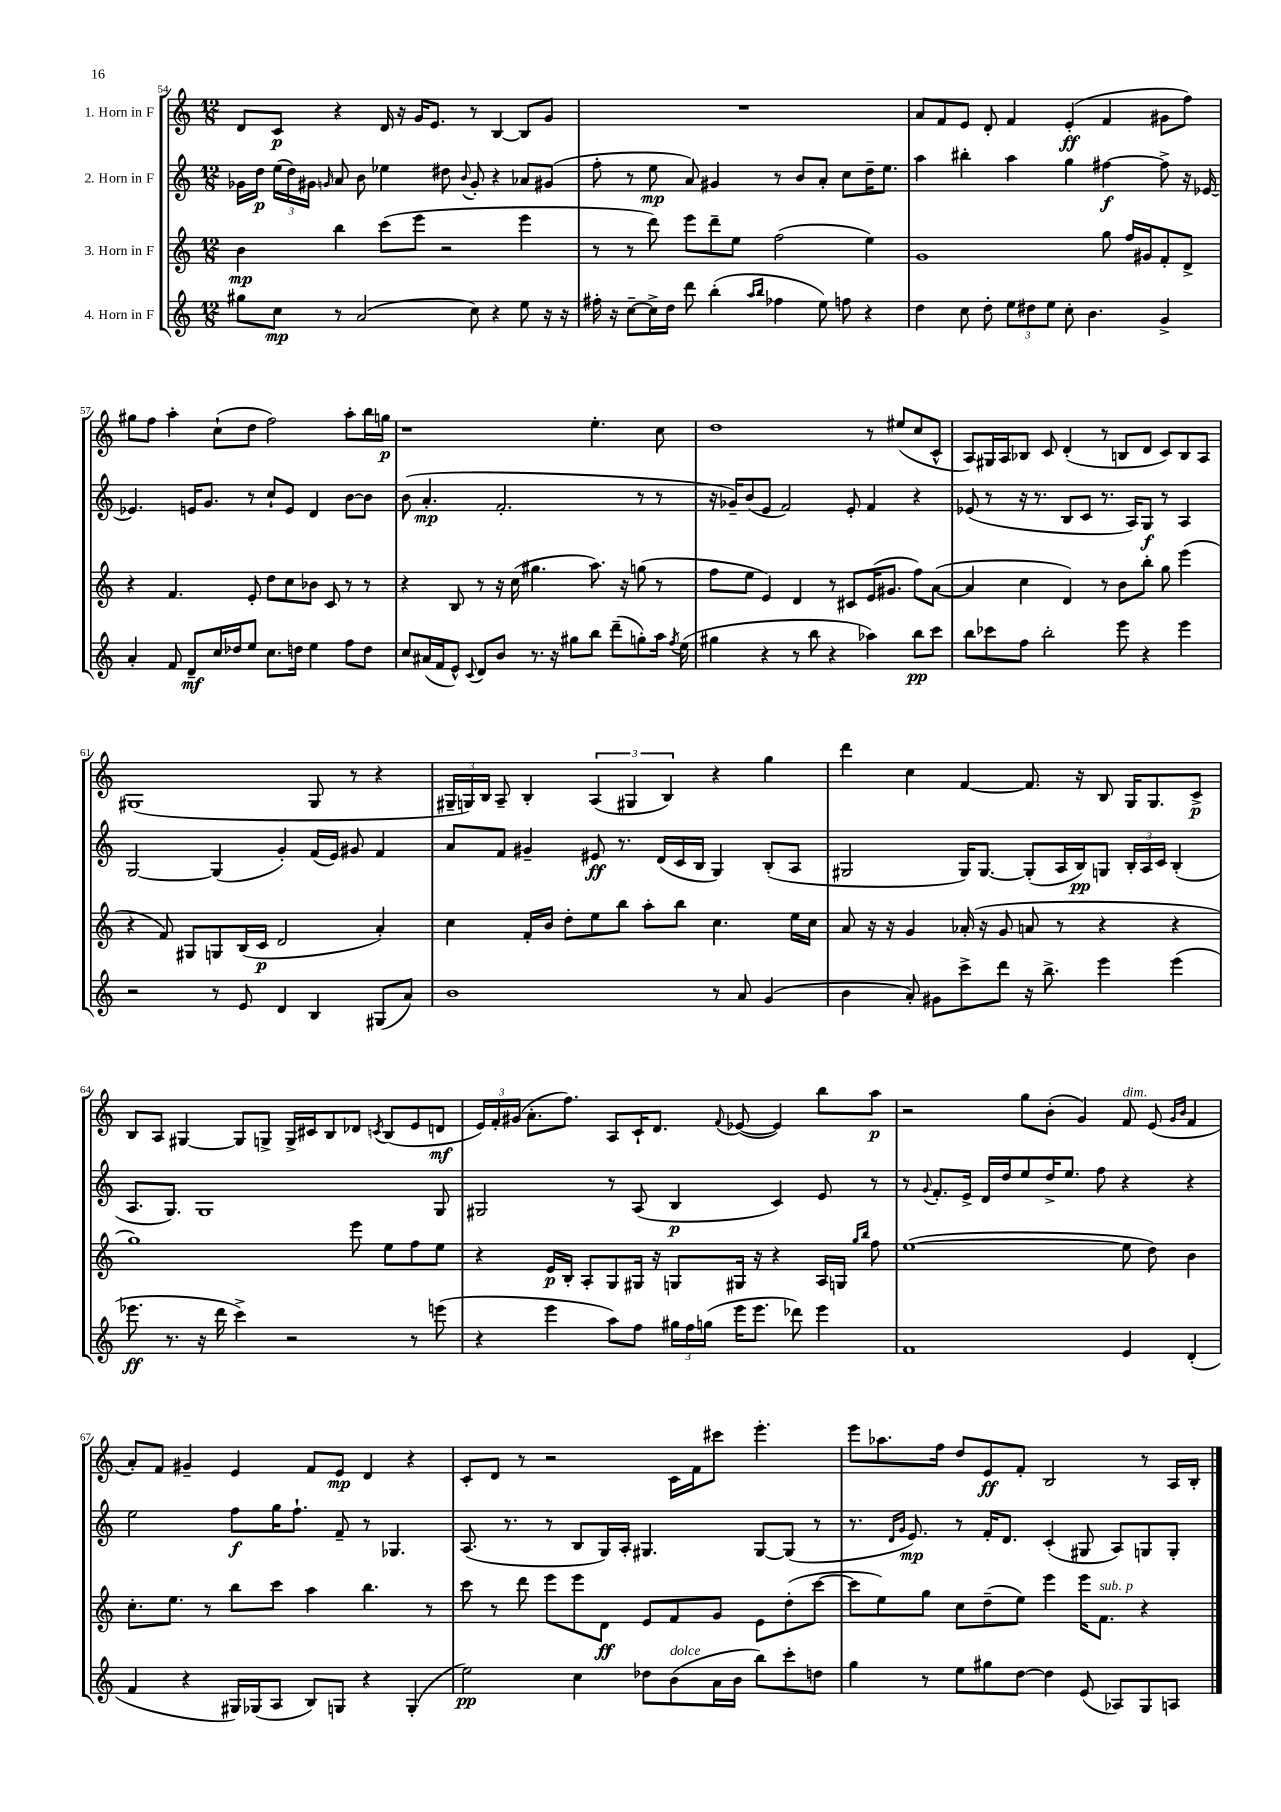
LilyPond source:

<<
\new StaffGroup <<
\new Staff = "s0" \with { instrumentName = "1. Horn in F" } {
    \clef treble \key c \major \numericTimeSignature \time 12/8
    \autoBeamOff d'8[ c'8]\p r4 d'16 r16 g'16[ e'8.] r8 b4~ b8[ g'8] |
    R1. |
    a'8[ f'8 e'8] d'8-. f'4 e'4-.\ff( f'4 gis'8[ f''8]) |
    gis''8[ f''8] a''4-. c''8[-!( d''8] f''2) a''8[-. b''16 g''16]\p |
    r1 e''4.-. c''8 |
    d''1 r8 eis''8[( c''8 c'8]-^ |
    a8[) gis16 a16 bes8] c'8 d'4-.( r8 b8[ d'8] c'8[) b8 a8] |
    gis1( gis8 r8 r4 |
    \tuplet 3/2 { gis16[-- g16) b16] } a8-- b4-. \tuplet 3/2 { a4( gis4 b4) } r4 g''4 |
    d'''4 c''4 f'4~ f'8. r16 b8 g16[ g8. c'8]->\p |
    b8[ a8] gis4~ gis8[ g8]-> g16[-> cis'16 b8 des'8] \acciaccatura { c'8 } b8[( e'8 d'8]\mf |
    \tuplet 3/2 { e'16[) f'16-. gis'16]( } a'8.[-. f''8.]) a8[ c'16-! d'8.] \appoggiatura { f'8 } ees'8~( ees'4) b''8[ a''8]\p |
    r2 g''8[ b'8]-.( g'4) f'8^\markup { \italic "dim." } e'8( \grace { g'16[ b'16] } f'4 |
    a'8[-.) f'8] gis'4-- e'4 f'8[ e'8]\mp d'4 r4 |
    c'8[-. d'8] r8 r2 c'16[ f'16 cis'''8] e'''4.-. |
    e'''8[ aes''8. f''16] d''8[ e'8\ff f'8]-. b2 r8 a16[ b16]-. \bar "|." |
}
\new Staff = "s1" \with { instrumentName = "2. Horn in F" } {
    \clef treble \key c \major \numericTimeSignature \time 12/8
    \autoBeamOff ges'16[ d''16]\p \tuplet 3/2 { e''16[( d''16) gis'16] } \grace { g'16 } a'8 b'8 ees''4 dis''8 \appoggiatura { b'8 } g'8-. r4 aes'8[ gis'8]( |
    f''8-. r8 e''8\mp a'8) gis'4 r8 b'8[ a'8]-. c''8[ d''16-- e''8.] |
    a''4 bis''4-. a''4 g''4 fis''4~\f fis''8-> r16 ees'16~ |
    ees'4. e'16[ g'8.] r8 c''8[-! e'8] d'4 b'8[~ b'8] |
    b'8( a'4.-.\mp f'2.-. r8 r8 |
    r16 ges'16[--) b'8( e'8] f'2) e'8-. f'4 r4 |
    ees'8( r8 r16 r8. b8[ c'8] r8. a16[) g8]\f r8 a4 |
    g2~ g4( g'4-.) f'16[( e'16]) gis'8 f'4 |
    a'8[ f'8] gis'4-- eis'8\ff r8. d'16[( c'16 b16] g4) b8[-.( a8] |
    gis2 gis16[) gis8.]~ gis8[-.( a16 b16\pp) g8] \tuplet 3/2 { b16[-. a16 c'16] } b4-.( |
    a8.[ g8.]) g1 g8 |
    gis2 r8 a8( b4\p c'4) e'8 r8 |
    r8 \appoggiatura { g'8 } f'8.[-. e'16]-> d'16[ d''16 e''8 d''16-> e''8.] f''8 r4 r4 |
    e''2 f''8[\f g''16 f''8.]-! f'8-- r8 ges4. |
    a8.( r8. r8 b8[ g16) a16]-. gis4. gis8[~ gis8]( r8 |
    r8. \grace { d'16[ g'16] } e'8.\mp) r8 f'16[-. d'8.] c'4-.( gis8 a8[) g8 g8]-. \bar "|." |
}
\new Staff = "s2" \with { instrumentName = "3. Horn in F" } {
    \clef treble \key c \major \numericTimeSignature \time 12/8
    \autoBeamOff b'4\mp b''4 c'''8[( e'''8] r2 e'''4 |
    r8 r8 d'''8) e'''8[ d'''8-- e''8] f''2( e''4) |
    g'1 g''8 f''16[ gis'16 f'8-. d'8]-> |
    r4 f'4. e'8-. d''8[ c''8 bes'8] c'8 r8 r8 |
    r4 b8 r8 r16 c''16( gis''4. a''8.) r16 g''8( r8 |
    f''8[ e''8] e'4) d'4 r8 cis'8[ e'16( gis'8.] f''8[) a'8]~( |
    a'4 c''4 d'4) r8 b'8[ b''8]-. g''8 e'''4( |
    r4 f'8) gis8[ g8 b16( c'16]\p d'2 a'4-.) |
    c''4 f'16[-. b'16] d''8[-. e''8 b''8] a''8[-. b''8] c''4. e''16[ c''16] |
    a'8 r16 r16 g'4 aes'16-.( r16 g'8 a'8 r8 r4 r4 |
    g''1) e'''8 e''8[ f''8 e''8] |
    r4 e'16[\p b16]-. a8[-. g8 gis16] r16 g8[ gis16] r16 r4 a16[ g16] \grace { g''16[ b''16] } f''8 |
    e''1~( e''8 d''8) b'4 |
    c''8.[-. e''8.] r8 b''8[ c'''8] a''4 b''4. r8 |
    c'''8 r8 d'''8 e'''8[ e'''8 d'8]\ff e'8[ f'8 g'8] e'8[ d''8-.( c'''8]~ |
    c'''8[ e''8) g''8] c''8[ d''8--( e''8]) e'''4 e'''16[ f'8.]^\markup { \italic "sub. p" } r4 \bar "|." |
}
\new Staff = "s3" \with { instrumentName = "4. Horn in F" } {
    \clef treble \key c \major \numericTimeSignature \time 12/8
    \autoBeamOff gis''8[ c''8]\mp r8 a'2( c''8) r4 e''8 r16 r16 |
    fis''16-. r16 c''8[~-- c''16-> d''16] d'''8 b''4-.( \grace { a''16[ b''16] } fes''4 e''8) f''8 r4 |
    d''4 c''8 d''8-. \tuplet 3/2 { e''8[ dis''8 e''8] } c''8-. b'4. g'4-> |
    a'4-. f'8 d'8[--\mf c''16 des''16 e''8] c''8.[ d''16] e''4 f''8[ d''8] |
    c''8[ ais'16( f'16 e'8]-^) \appoggiatura { c'8 } d'8[ b'8] r8. r16 gis''8[ b''8] d'''8[--( g''8-.) a''16] \acciaccatura { f''8 } e''16( |
    gis''4 r4 r8 b''8 r4 aes''4) b''8[\pp c'''8] |
    b''8[ ces'''8 f''8] b''2-. e'''8 r4 e'''4 |
    r2 r8 e'8 d'4 b4 gis8[( a'8]) |
    b'1 r8 a'8 g'4( |
    b'4 a'8-.) gis'8[ c'''8-> d'''8] r16 b''8.-> e'''4 e'''4( |
    ees'''8.\ff r8. r16 d'''16 c'''4->) r2 r8 e'''8( |
    r4 e'''4 a''8[) f''8] \tuplet 3/2 { gis''16[ f''16 g''16]( } e'''16[ e'''8.] des'''8) e'''4 |
    f'1 e'4 d'4-.( |
    f'4 r4 gis16[) ges16( a8] b8[) g8] r4 g4-.( |
    e''2\pp) c''4 des''8[ b'8^\markup { \italic "dolce" }( a'16 b'16] b''8[) c'''8-. d''8] |
    g''4 r8 e''8[ gis''8 d''8]~ d''4 e'8( aes8[) g8 a8] \bar "|." |
}
>>
>>
\layout { \context { \Score currentBarNumber = #54 } }
